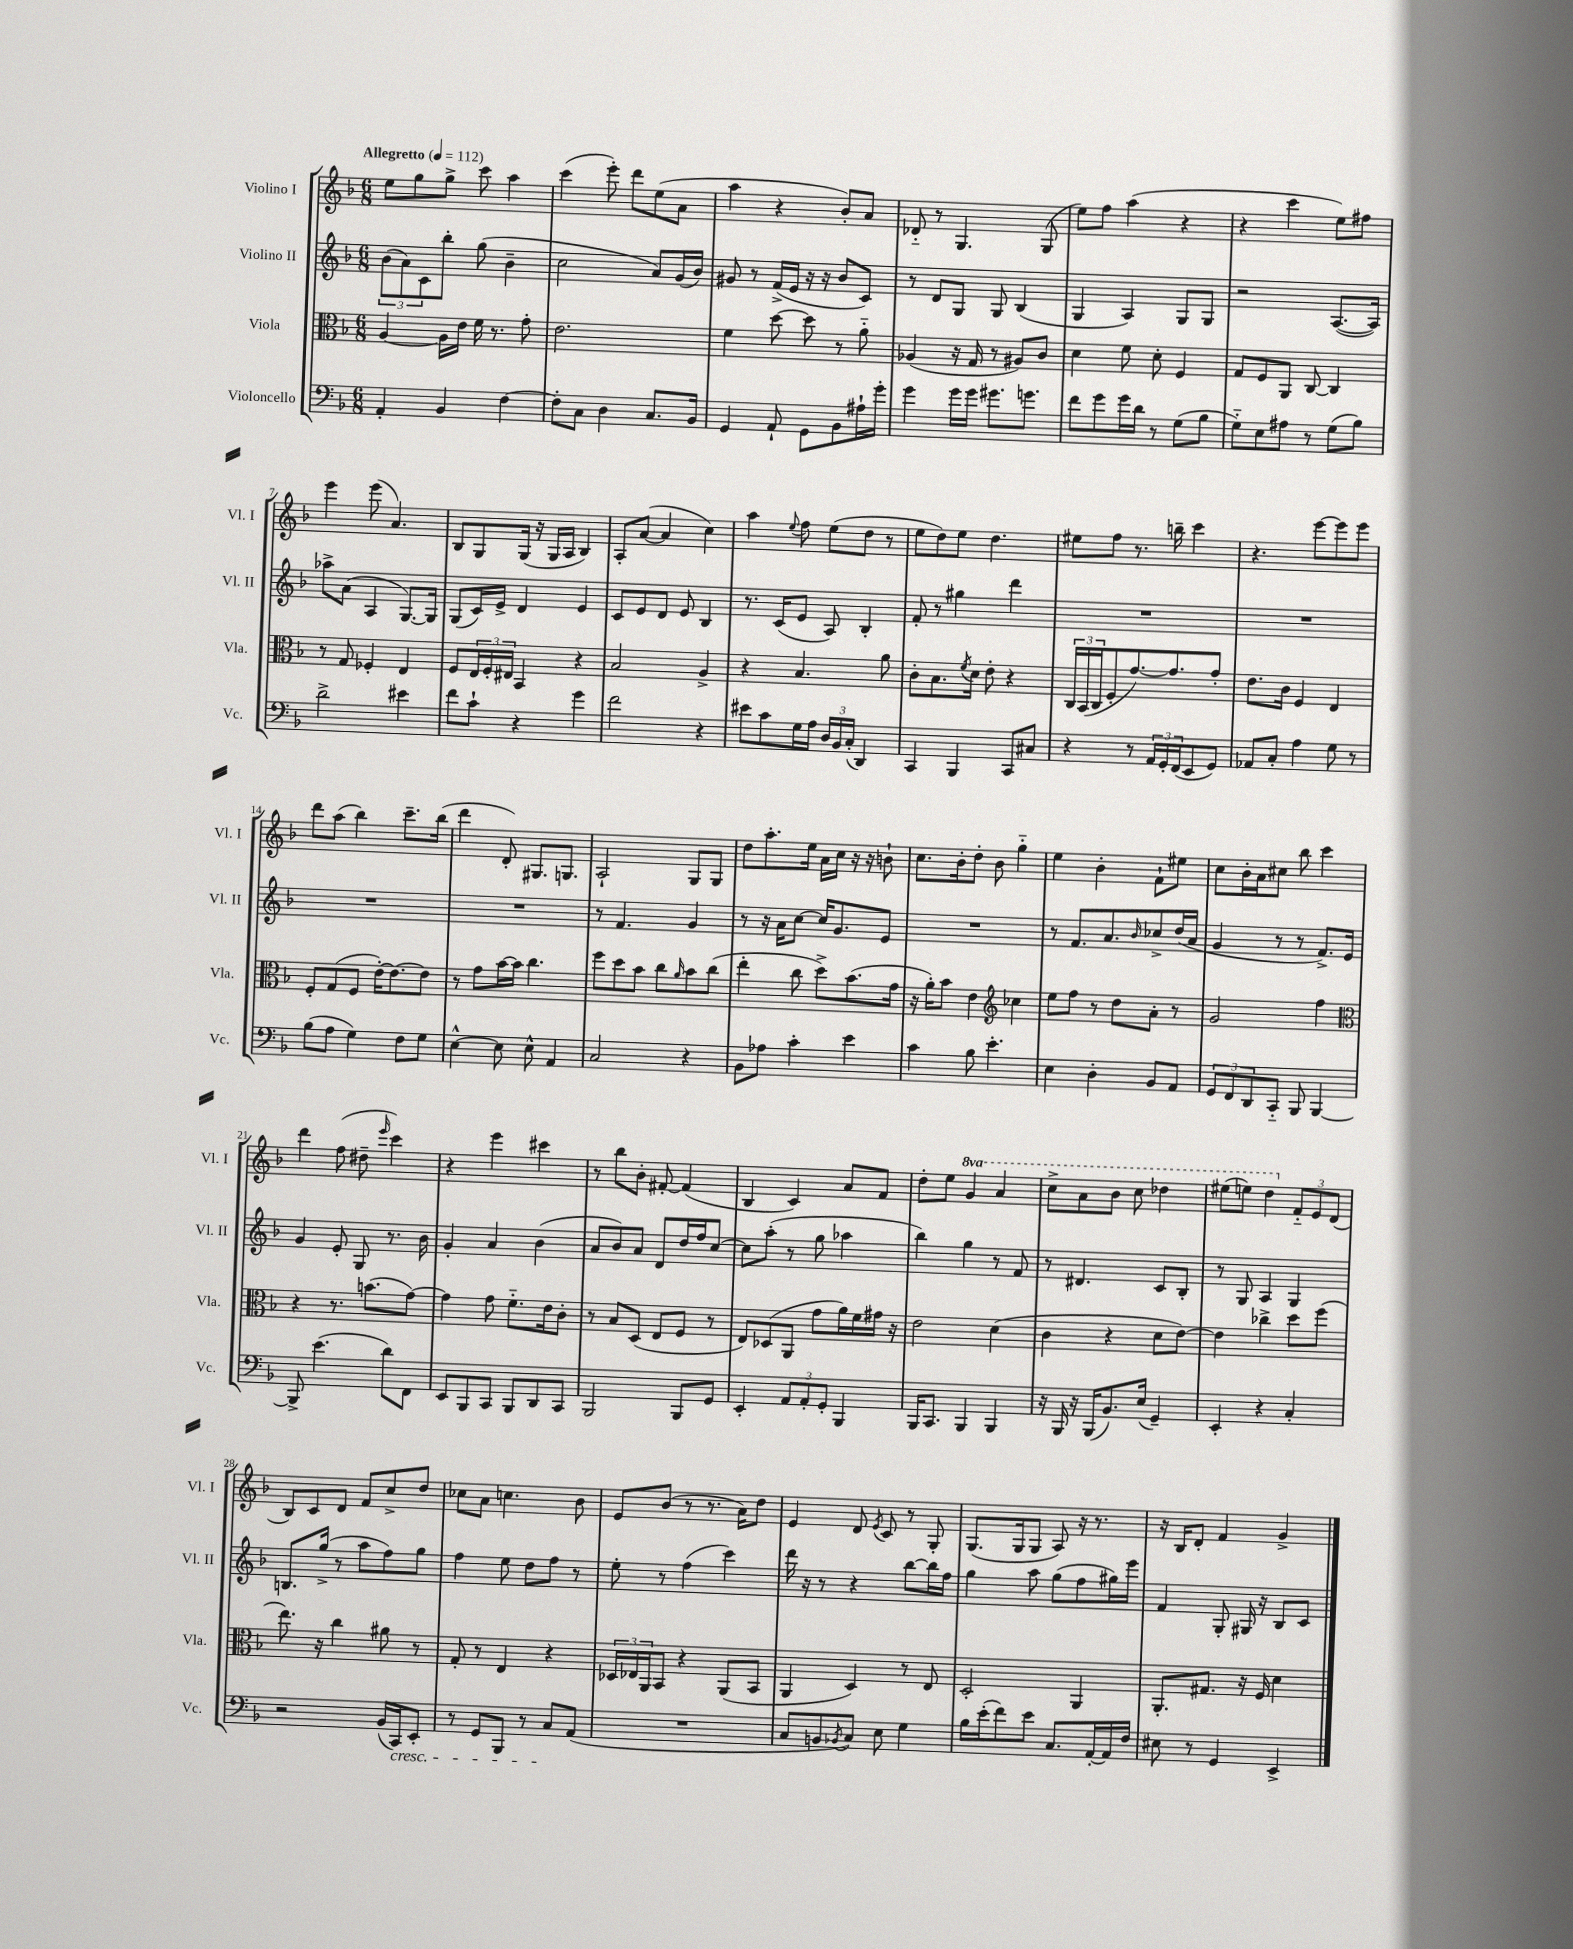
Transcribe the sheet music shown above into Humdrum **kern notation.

**kern	**kern	**kern	**kern
*part4	*part3	*part2	*part1
*staff4	*staff3	*staff2	*staff1
*I"Violoncello	*I"Viola	*I"Violino II	*I"Violino I
*I'Vc.	*I'Vla.	*I'Vl. II	*I'Vl. I
*clefF4	*clefC3	*clefG2	*clefG2
*k[b-]	*k[b-]	*k[b-]	*k[b-]
*M6/8	*M6/8	*M6/8	*M6/8
*MM112	*MM112	*MM112	*MM112
=1	=1	=1	=1
!	!	!	!LO:TX:a:B:t=Allegretto
4AA'/	[4A/	(12b-\L	8ee\L
.	.	12a\)	.
.	.	.	8gg\
.	.	12c\	.
4BB-/	16A\LL]	8bb-'\J	8gg^\J
.	16e\JJ	.	.
.	16f\	(8gg\	8ccc\
.	8.r	.	.
[4F\	.	4b-~\	4aa\
.	8g'\	.	.
=2	=2	=2	=2
8F'\L]	2.e\	2cc\	(4ccc\
8C\J	.	.	.
4D\	.	.	8eee'\)
.	.	.	8ddd\L
8.C/L	.	8a/L)	(8ee\
.	.	(16g/L	8a\J
16BB-/Jk	.	16b-/JJ)	.
=3	=3	=3	=3
4GG/	4f\	8g#X/	4aa\
.	.	8r	.
8AA`/	[8dd\	(16f^/LL	4r
.	.	16e/JJ	.
8GG\L	8dd\]	16r	.
.	.	16r	.
8BB-\	8r	8b-/L	8b-'/L)
16A#X`\L	8a\	8c/J)	8a/J
16g'\JJ	.	.	.
=4	=4	=4	=4
4g\	(4A-X/	8r	8d-X/
.	.	8d/L	8r
16g\LL	16r	8G/J	4.G/
16g\JJ	16G/	.	.
8.g#X\L	8r	8G/	.
.	8A#X/L)	(4B-/	.
8.gn\J	.	.	.
.	8c/J	.	(8G/
=5	=5	=5	=5
8f\L	4d\	4G/	8ee\L)
8g\	.	.	8ff\J
16g\L	8f\	4A/)	(4aa\
16d\JJ	.	.	.
8r	8d'\	.	.
(8G\L	4F/	8G/L	4r
8B-\J	.	8G/J	.
=6	=6	=6	=6
8G\L)	8G/L	2r	4r
8E\	8F/	.	.
8A#X\J	8AA/J	.	4ccc\
8r	[8C/	.	.
(8G\L	4C/]	([8.A/L	8ee\L)
8B-\J)	.	.	8ff#X\J
.	.	16A/Jk])	.
!!LO:LB:g=z
=7	=7	=7	=7
2d^\	8r	8aa-X^\L	4eee\
.	8G/	(8a\J	.
.	4F-X'/	4A/	(8eee\
.	.	.	4.a/)
4e#X\	4E/	[8.G/L)	.
.	.	16G/Jk]	.
=8	=8	=8	=8
8f\L	8F/L	(8G/L	8B-/L
8c`\J	24E/L	16c/L)	8G/
.	24F'/	.	.
.	.	16e^/JJ	.
.	24E#X/JJ	.	.
4r	4BB-/	4d/	(16G/Jk
.	.	.	16r
.	.	.	16G/LL
.	.	.	16A/JJ
4g\	4r	4e/	4B-/)
=9	=9	=9	=9
2f\	2B-/	8c/L	8A'/L
.	.	8e/	([8a/J
.	.	8d/J	4a/]
.	.	8e/	.
4r	4A^/	4B-/	4cc\)
=10	=10	=10	=10
8e#X\L	4r	8.r	4aa\
8c\	.	.	.
.	.	(16c/KL	.
.	.	.	8qqee/
16G\L	4.B-/	8e/J	8ff\
16A\JJ	.	.	.
24D/LL	.	8A/)	(8ee\L
24BB-/	.	.	.
(24C'/JJ	.	.	.
4DD/)	.	4B-'/	8dd\J
.	8a\	.	8r
=11	=11	=11	=11
4CC/	8c'\L	8f'/	8ee\L
.	8.B-\	8r	8dd\)
4BBB-/	.	4gg#X\	8ee\J
.	8qf/	.	.
.	16d\Jk	.	.
.	8e'\	.	4.dd\
8CC/L	4r	4ddd\	.
8C#X/J	.	.	.
=12	=12	=12	=12
4r	24C/LL	2.r	8ee#X\L
.	(24BB-/	.	.
.	24C/J	.	.
.	8F'/	.	8ff\J
8r	[8.g/)	.	8.r
24AA/LL	.	.	.
24GG'/	.	.	.
.	8.g/]	.	16bbn~\
(24FF/J	.	.	.
8EE/	.	.	4ccc\
8GG/J)	8g'/J	.	.
=13	=13	=13	=13
8AA-X/L	8.e\L	2.r	4.r
8C'/J	.	.	.
.	16c\Jk	.	.
4A\	4F/	.	.
.	.	.	[8eee\L
8G\	4E/	.	8eee\]
8r	.	.	8eee\J
!!LO:LB:g=z
=14	=14	=14	=14
(8B-\L	8F'/L	2.r	8ddd\L
8A\J	(8G/	.	(8aa\J
4G\)	8F/J	.	4bb-\)
.	[16e'\KL)	.	.
.	8.e\_	.	.
8F\L	.	.	8.ccc~\L
8G\J	8e\J]	.	.
.	.	.	(16bb-\Jk
=15	=15	=15	=15
[4E^^\	8r	2.r	4ddd\
.	8g\L	.	.
8E\]	[16b-\L	.	8d'/)
.	16b-\JJ]	.	.
8E^^\	4.cc\	.	8.G#X/L
4AA/	.	.	.
.	.	.	8.Gn/J
=16	=16	=16	=16
2C/	8ff\L	8r	2A`/
.	8dd\	4.f/	.
.	8b-\J	.	.
.	8cc\L	.	.
.	16qqa/	.	.
4r	8b-\	4g/	8G/L
.	(8cc\J	.	8G/J
=17	=17	=17	=17
8BB-\L	4ee'\	8r	8dd\L
8A-X\J	.	16r	8.aa'\
.	.	16a\KL	.
4c'\	8cc\	[8cc\J	.
.	.	.	16ee\Jk
.	8dd^\L)	16cc/KL]	16a\LL
.	.	8.g/	16cc\JJ
4e\	(8.b-\	.	16r
.	.	.	16r
.	.	8e/J	8bn`\
.	16g\Jk	.	.
=18	=18	=18	=18
4c\	16r	2.r	8.cc\L
.	16a'\KL)	.	.
.	8b-\J	.	.
.	.	.	16b-'\k
8B-\	4e\	.	8dd'\J
4.e'\	.	.	8b-\
*	*clefG2	*	*
.	4cc-X\	.	4gg\
=19	=19	=19	=19
4E\	8ee\L	8r	4ee\
.	8ff\J	8.f/L	.
4D'\	8r	.	4b-'\
.	.	8.a/	.
.	8dd\L	.	.
.	.	16qqb-/	.
8BB-/L	8a'\J	8cc-X^/	8f`\L
8AA/J	8r	(16dd/L	8ee#X\J
.	.	16a/JJ	.
=20	=20	=20	=20
12GG/L	2g/	4g/	8cc\L
12FF/	.	.	.
.	.	.	16b-'\L
12DD/	.	.	.
.	.	.	16a\J
8CC/J	.	8r	8cc#X\J
8BBB-/	.	8r	8bb-\
[4BBB-/	4ff\	8.f^/L)	4ccc\
.	.	16e/Jk	.
!!LO:LB:g=z
=21	=21	=21	=21
*	*clefC3	*	*
8BBB-^/]	4r	4g/	4ddd\
(4.e\	.	.	.
.	8.r	8e'/	(8ff\
.	.	8G/	8dd#X~\
.	(8.bn\L	.	.
.	.	.	16qqeee/
8d\L)	.	8.r	4ccc\)
8FF\J	[8g\J)	.	.
.	.	16b-\	.
=22	=22	=22	=22
8EE/L	4g\]	4g'/	4r
8BBB-/	.	.	.
8CC/J	8g\	4a/	4eee\
8BBB-/L	8.f\L	.	.
8DD/	.	(4b-\	4ccc#X\
.	16e\k	.	.
8CC/J	8c'\J	.	.
=23	=23	=23	=23
2BBB-/	8r	8a/L	8r
.	8B-/L	8b-/)	8bb-\L
.	(8D/J	8a/J	8b-'\J
.	8E/L	8d/L	[8f#X'/
8BBB-/L	8F/J	16dd/L	(4f#/]
.	.	16ff/J	.
8GG/J	8r	[8cc/J	.
=24	=24	=24	=24
4EE'/	8E/L)	8cc\L]	4B-/
.	(8D-X/	(8aa'\J	.
12AA/L	8AA/J	8r	4c/)
12AA'/	.	.	.
.	8g\L	8gg\	.
12GG'/J	.	.	.
4BBB-/	16a\L)	4aa-X\	8a/L
.	16f\	.	.
.	16g#X\JJ	.	8f/J
.	16r	.	.
=25	=25	=25	=25
16BBB-/KL	2e\	4bb-\)	8dd'\L
8.CC/J	.	.	.
.	.	.	8ee\J
*	*	*	*8va
4BBB-/	.	4gg\	4gg/
4BBB-/	(4d\	8r	4aa/
.	.	8f/	.
=26	=26	=26	=26
16r	4c\	8r	8ccc^\L
16BBB-/	.	.	.
16r	.	4.d#X/	8aa\
(16BBB-/KL	.	.	.
8.BB-/)	4r	.	8bb-\J
.	.	.	8ccc\
(16E/Jk	.	.	.
4GG~/)	8d\L	8c/L	4ddd-X\
.	[8e\J)	8B-'/J	.
=27	=27	=27	=27
4EE'/	4e\]	8r	(8eee#X\L
.	.	8G/	8eeen\J)
4r	4cc-X^\	4A/	4ddd\
*	*	*	*X8va
4C'/	8dd\L	4G/	12f/L
.	.	.	12e/
.	(8ff\J	.	.
.	.	.	(12d/J
!!LO:LB:g=z
=28	=28	=28	=28
2r	8.ee\)	8.Bn/L	8B-/L)
.	.	.	8c/
.	16r	(16gg^/Jk	.
.	4cc\	8r	8d/J
.	.	8aa\L	8f/L
(16BB-/LL	8a#X\	8ff\)	8cc^/
!LO:TX:b:i:t=cresc.	!	!	!
16CC/J)	.	.	.
8EE'/J	8r	8gg\J	8dd/J
=29	=29	=29	=29
8r	8G'/	4ff\	8cc-X\L
8GG/L	8r	.	8a\J
8BBB-/J	4E/	8ee\	4.ccn\
8r	.	8dd\L	.
8C/L	4r	8ff\J	.
(8AA/J	.	8r	8b-\
=30	=30	=30	=30
2.r	24D-X/LL	8ee'\	8e/L
.	24E-X/	.	.
.	24AA/J	.	.
.	8BB-/J	8r	(8b-/J
.	4r	(4ff\	8r
.	.	.	8.r
.	(8AA/L	4ccc\)	.
.	.	.	16a\KL)
.	8BB-/J	.	8dd\J
=31	=31	=31	=31
8C/L	4AA/	16ddd\	4e/
.	.	16r	.
8BBn/	.	8r	.
8qBB-X/	.	.	.
8C/J)	4D/)	4r	8d/
.	.	.	8qe/
8E\	.	.	8c/
4G\	8r	[8bb-\L	8r
.	8E/	16bb-\L]	8G'/
.	.	16ff\JJ	.
=32	=32	=32	=32
16B-\LL	2D'/	4gg\	(8.G/L
(16e'\J	.	.	.
8f\)	.	.	.
.	.	.	16G/k
8e\J	.	8aa\	8G/J
8.C/L	.	(8gg\L	8A/)
.	4AA/	8ff\	16r
[16AA'/L	.	.	8.r
16AA/]	.	16gg#X\L)	.
16F/JJ	.	16eee\JJ	.
=33	=33	=33	=33
8E#X\	8.AA'/L	4f/	16r
.	.	.	16B-/KL
8r	.	.	8d'/J
.	8.G#X/J	.	.
4GG/	.	8G'/	4f/
.	16r	16G#X/	.
.	16F/	16r	.
4EE^/	4d\	8B-/L	4g^/
.	.	8c/J	.
==	==	==	==
*-	*-	*-	*-
